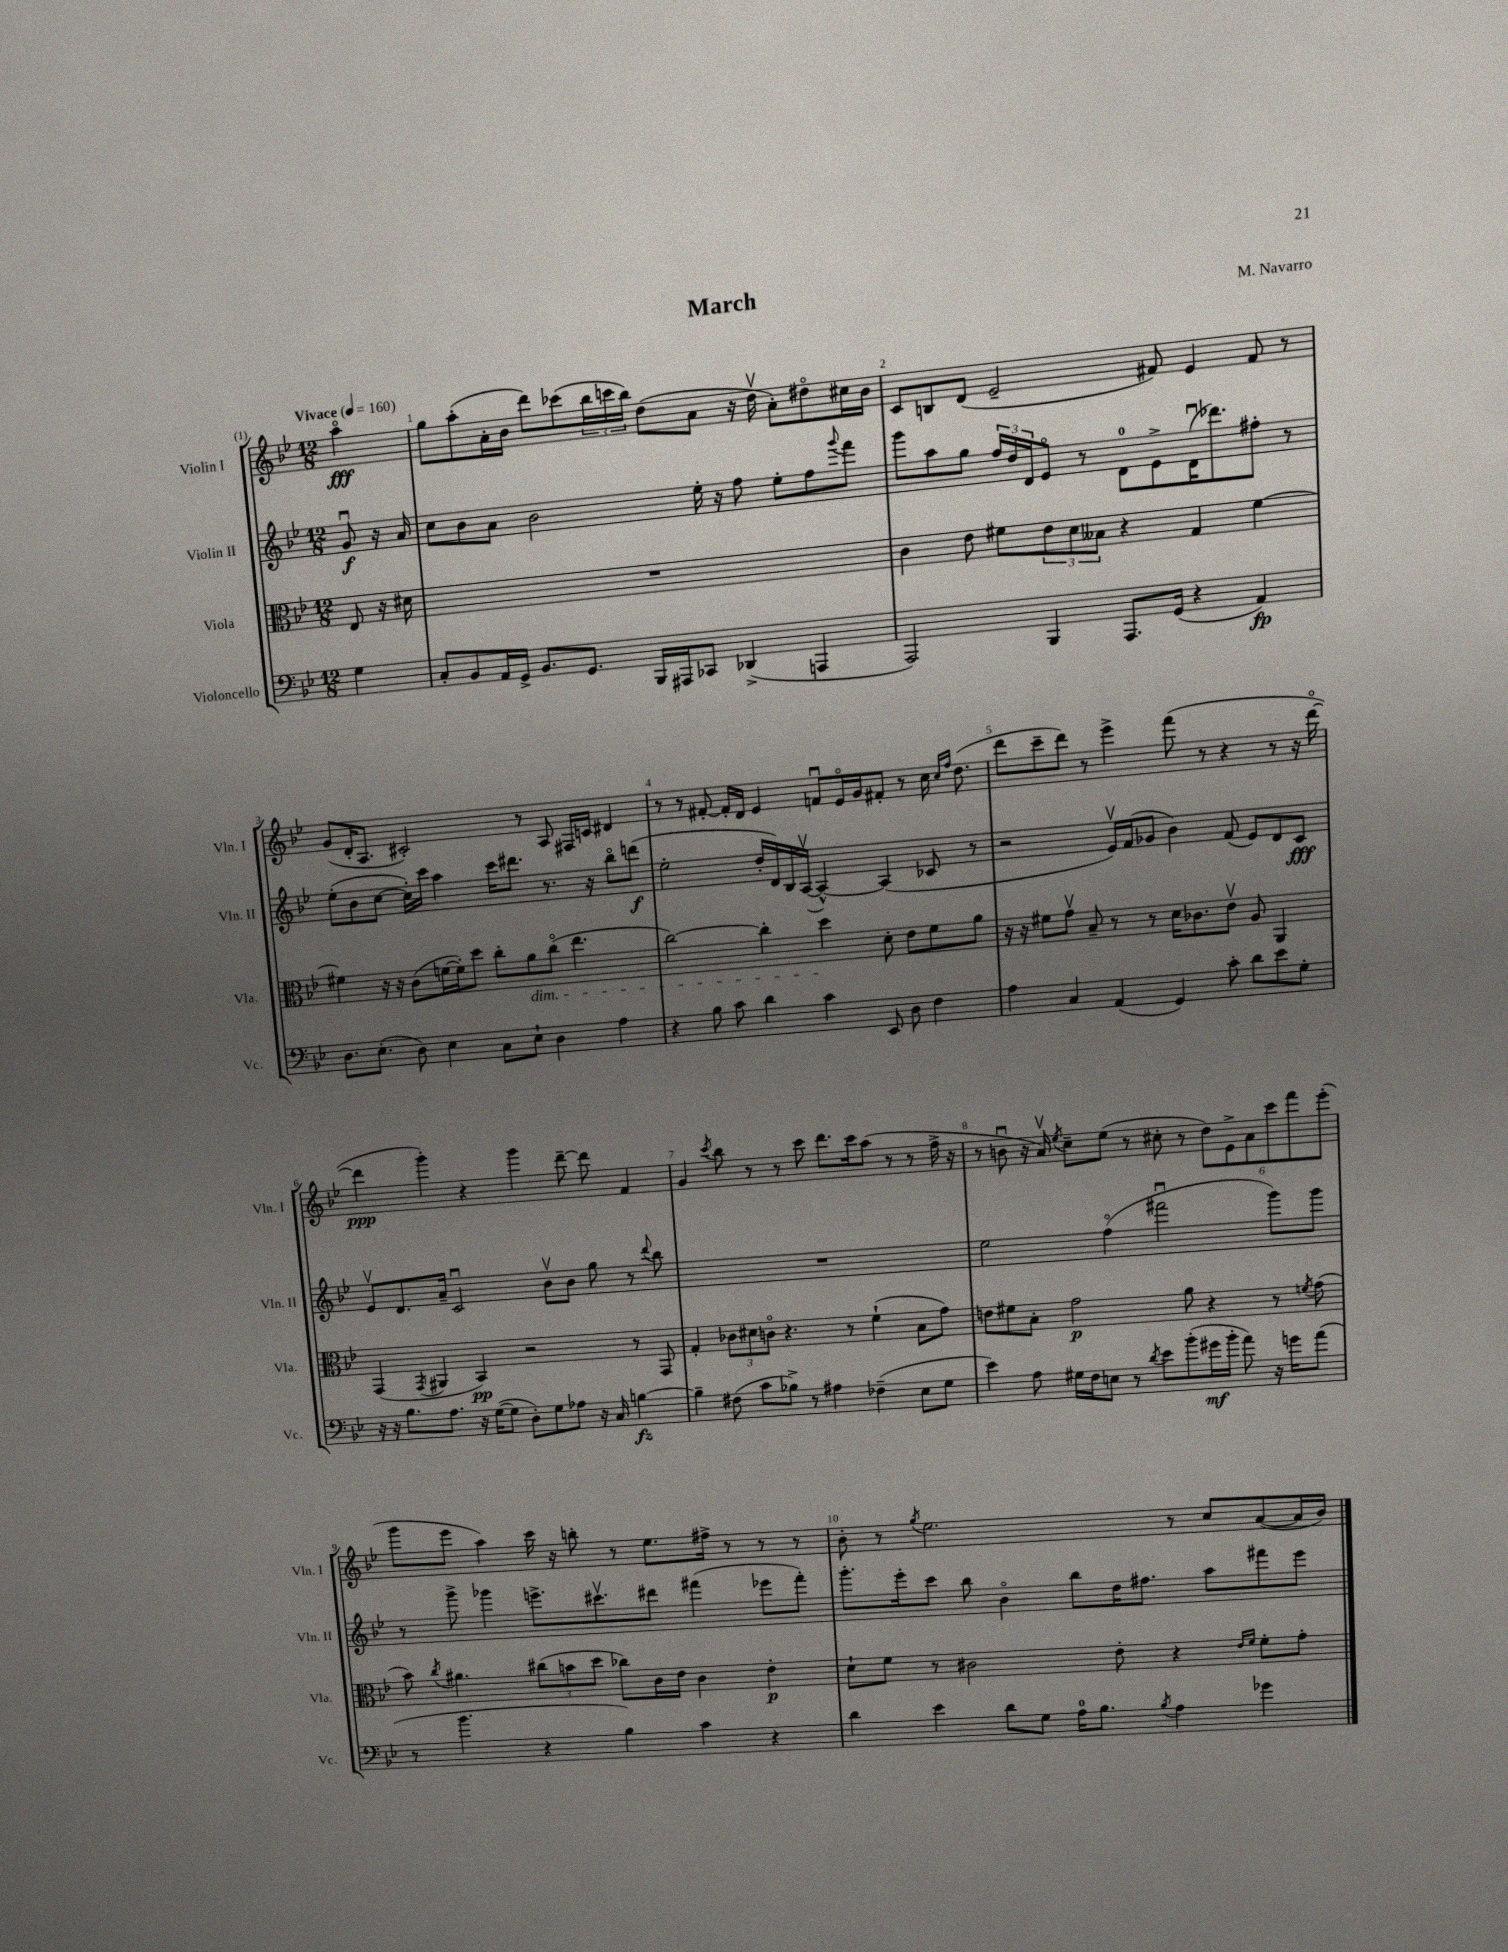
\header { title = "March" composer = "M. Navarro" }
<<
\new StaffGroup <<
\new Staff = "s0" \with { instrumentName = "Violin I" shortInstrumentName = "Vln. I" } {
    \clef treble \key bes \major \numericTimeSignature \time 12/8 \partial 4 \tempo "Vivace" 4 = 160
    a''4\flageolet\fff |
    g''8 a''8-.( a'16-. bes'16 d'''8) ces'''8( \tuplet 3/2 { bes''16 c'''16 bes''16) } d''8( a'8 r16 d''16\upbow a'8-.) dis''8\flageolet cis''16 bes'16 |
    c'8 b8 d'8( ees'2-- fis'8) ees'4 fis'8 r8 |
    g'8( d'16-. a8. cis'2-.) r8 a8 fis16 c'16 dis'4 |
    r8 r8 fis'8~-. fis'16-. d'16 ees'4 f'8\downbow ees'16\flageolet g'16 fis'8-. r8 c''16 \grace { c''16 f''16 } d''8.( |
    d'''8 c'''8-- d'''8) r8 ees'''4-> f'''8( r8 r4 r8 r16 d'''16~\flageolet |
    d'''4\ppp g'''4-.) r4 g'''4 d'''8~-- d'''8 f'4 |
    g'4 \acciaccatura { c'''8 } bes''8 r8 r8 c'''8 d'''8. c'''16 a''8( r8 r8 f''16-> r16 |
    r8 b'8\downbow r16 a'16\upbow) \acciaccatura { ees''8 } c''8-- ees''8( r8 cis''8-. r8 \tuplet 6/4 { d''8) ees'8-> a'8 c'''8 f'''8 ees'''8-.( } |
    g'''8 ees'''8 a''4) c'''16 r16 b''8-. r8 ees''8. fis''16-> r8 r8 r8 |
    bes'8-. r8 \acciaccatura { g''8 } ees''2. r8 c''8 a'8~( a'16 bes'16) \bar "|." |
}
\new Staff = "s1" \with { instrumentName = "Violin II" shortInstrumentName = "Vln. II" } {
    \clef treble \key bes \major \numericTimeSignature \time 12/8 \partial 4
    g'8\downbow\f r16 a'16 |
    c''8 bes'8 a'8 bes'2 ees''16-. r16 f''8 ees''8-. f''8 \appoggiatura { g'''8 } f'''8 |
    g'''8 a''8 g''8 \tuplet 3/2 { f''16 d''16 d'16 } ees'8\flageolet r8 d'8-0 ees'8-> d'16\downbow( des'''8.) fis''8-. r8 |
    ees''8-.( bes'8 c''8~ c''16-.) c'''16 a''4 c'''16 dis'''8. r8. r16 bes''8\flageolet d'''8\f( |
    ees''2-. d''16-. d'16) bes16 a16~\upbow( a4~-^) a4( ces'8 r8 |
    r2 ees'16\upbow) f'16( ges'8 bes'4) f'8( ees'8) d'8 c'8\fff |
    ees'8\upbow d'8. a'16-- c'2\downbow bes'8\upbow bes'8 g''8 r8 \appoggiatura { d'''8 } bes''8 |
    R1. |
    ees''2 f''4\flageolet( fis'''2\downbow g'''8) g'''8 |
    r8 g'''8-> ges'''4 e'''8.-> cis'''8.\upbow dis'''8 fis'''4( ees'''8 fis'''8-.) |
    g'''8.-. ees'''16-. c'''8 bes''8 bes'4\flageolet bes''8 d''16 fis''8. a''8 fis'''8 ees'''8 \bar "|." |
}
\new Staff = "s2" \with { instrumentName = "Viola" shortInstrumentName = "Vla." } {
    \clef alto \key bes \major \numericTimeSignature \time 12/8 \partial 4
    ees8 r16 dis'16 |
    R1. |
    c'4 ees'8 fis'8 \tuplet 3/2 { ees'8 d'8 beses8 } r4 g4 fis'4~ |
    fis'4 r16 r16 c'8( f'16~ f'16-.) d''8 c''8-. a'8\dim c''8\flageolet( ees''4. |
    c''2~) c''4-. d''4\! d'8-. ees'8 f'8 a'8 |
    r16 r16 fis'8 g'8\upbow bes8-- r8 r8 d'16 ces'8. ees'8\upbow a8 a,4 |
    g,4( \acciaccatura { g,8 } ais,4 bes,4\pp) r2 r8 g,8 |
    g4-. \tuplet 3/2 { ces'8 dis'8 c'8\flageolet } r4. r8 f'4-!( bes8 g'8) |
    e'8 fis'8 bes8-. g'2\p a'8 r4 r8 \acciaccatura { f'8 } g'8( |
    bes'8) \acciaccatura { c''8 } ais'4. \tuplet 3/2 { cis''8( b'8 d''8 } ces''8) c'16 ees'16 c'4 ees'4-.\p |
    d'8-! f'8 r8 cis'2 ees'8-. r4 \grace { ees'16 f'16 } f'8-. g'8-. \bar "|." |
}
\new Staff = "s3" \with { instrumentName = "Violoncello" shortInstrumentName = "Vc." } {
    \clef bass \key bes \major \numericTimeSignature \time 12/8 \partial 4
    g4 |
    c8-. bes,8 a,16 g,16-> bes,8. g,8. bes,,16 ais,,16 ces,8 des,4->( a,,4 |
    a,,2) bes,,4 a,,8. g,16( r4 a,4\fp) |
    d8. ees8.-.( d8) ees4 c8 ees8-! d4 a4 |
    r4 bes8 c'8 d'4 c'4 ees,8 d8 f4 |
    a4 c4 a,4( g,4) c'8-. d'8 ees'8 g8-. |
    r16 r16 bes8. a8. r16 g16~( g8 d8-.) g8 aes8 r16 c16 b4~\fz |
    b4-- fis8( c'8 bes8->) r8 ais4 fes4--( ees8 g8 |
    ees'4) a8 gis16 f16 e8 r8 \acciaccatura { d'8 } ees'8 bes'8-.( gis'16\mf bes'16-. a'8) r16 g'16 a'8( |
    r8 bes'4. r4 bes4) c'4 r4 |
    d'4 ees'4 d'8 g8 a16-0 bes8. \acciaccatura { bes8 } a4 ges'4 \bar "|." |
}
>>
>>
\layout { \context { \Score \override BarNumber.break-visibility = ##(#f #t #t) barNumberVisibility = #all-bar-numbers-visible } }
